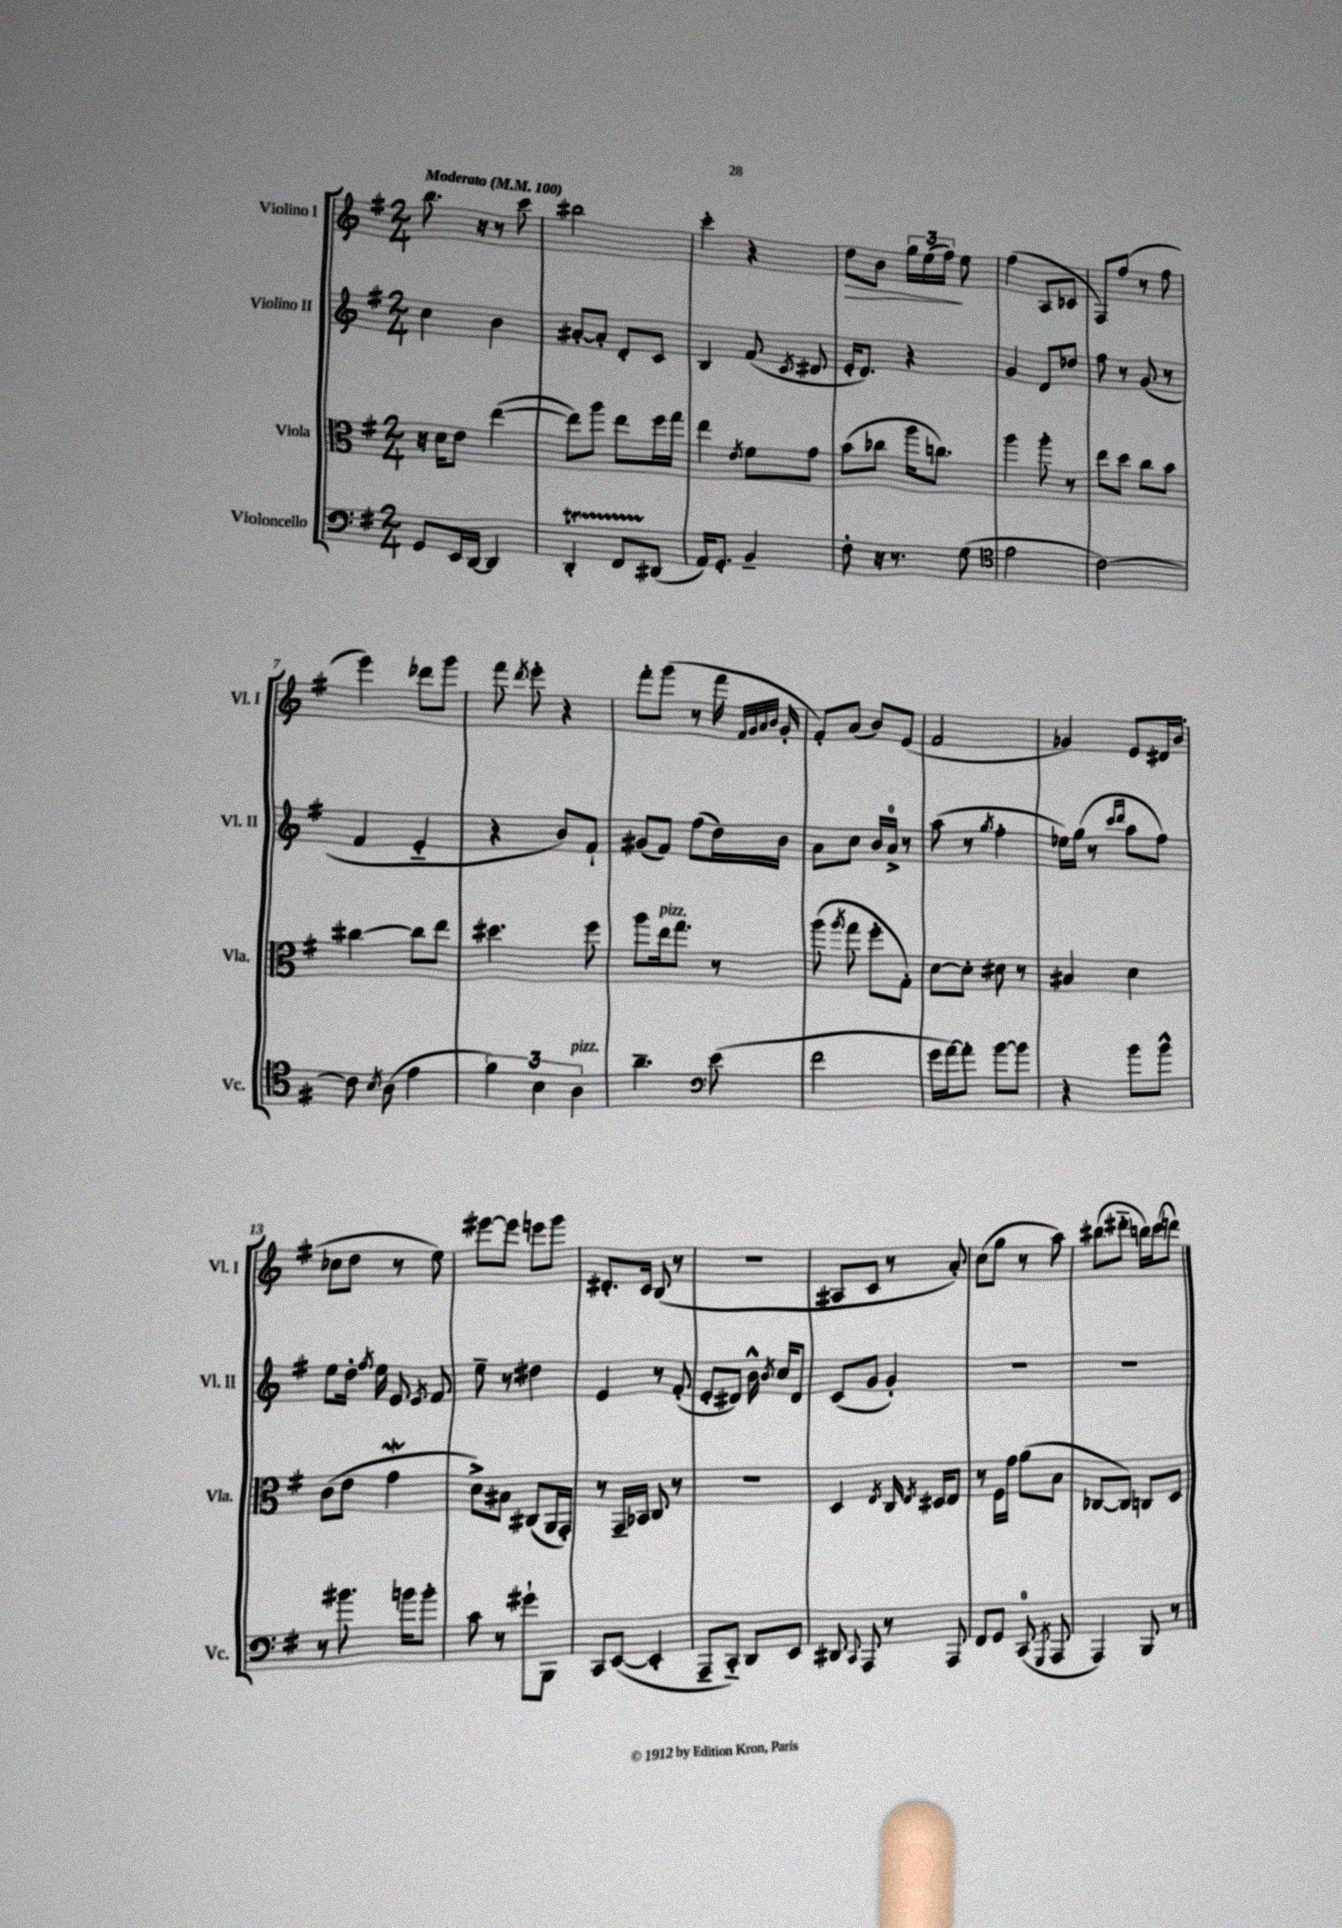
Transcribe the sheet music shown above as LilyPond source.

<<
\new StaffGroup <<
\new Staff = "s0" \with { instrumentName = "Violino I" shortInstrumentName = "Vl. I" } {
    \clef treble \key g \major \numericTimeSignature \time 2/4 \tempo "Moderato" 4 = 100
    \autoBeamOff b''8. r16 r8 c'''8 |
    bis''2 |
    c'''4-. r4 |
    d''8[\> b'8] \tuplet 3/2 { g''16[ e''16( fis''16]\!) } e''8 |
    fis''4( a8[ ces'8] |
    fis8[) fis''8]( r8 fis''8 |
    e'''4) des'''8[ g'''8] |
    fis'''8 \acciaccatura { d'''8 } e'''8-. r4 |
    fis'''8[-. g'''8]( r8 fis'''16 \grace { fis'32[ g'32 a'32 b'32] } g'16-. |
    fis'8[-.) a'8]( b'8[) e'8]( |
    fis'2 |
    ges'4) e'8[ dis'16 b'16]( |
    ces''8[ d''8] r8 e''8) |
    eis'''8[~ eis'''8] e'''8[ g'''8] |
    dis'8.[-. c'16] b8( r8 |
    r2 |
    ais8[ c'8] r8 a'8-.) |
    c''8[( g''8] r8 a''8) |
    bis''8[( dis'''8]-_ b''16[) c'''16( d'''8]) \bar "|." |
}
\new Staff = "s1" \with { instrumentName = "Violino II" shortInstrumentName = "Vl. II" } {
    \clef treble \key g \major \numericTimeSignature \time 2/4
    \autoBeamOff c''4 b'4 |
    ais'8[~-. ais'8]-. d'8[-. c'8] |
    b4 fis'8( \acciaccatura { c'8 } dis'8 |
    e'16[-. d'8.]) r4 |
    g'4 d'8[ des''8] |
    fis''8 r8 g'8( r8 |
    fis'4 e'4-_ |
    r4 b'8[) fis'8]-! |
    gis'8[( fis'8]) fis''8[( d''16) b'16] |
    a'8[ c''8] b'16[ a'16]-0-> r8 |
    a''8( r8 \acciaccatura { g''8 } fis''4-. |
    ees''16[) g''16]( r8 \grace { c'''16[ d'''16] } a''8[ fis''8]) |
    e''8[ d''16]-. \acciaccatura { fis''8 } e''16 e'8 \acciaccatura { e'8 } fis'8 |
    e''8-- r8 dis''4 |
    e'4 r8 fis'8-.( |
    e'8[-. dis'8]) b'16-^ \acciaccatura { b'8 } c''16[ dis'8] |
    c'8[( g'8] g'4-.) |
    R2 |
    r2 \bar "|." |
}
\new Staff = "s2" \with { instrumentName = "Viola" shortInstrumentName = "Vla." } {
    \clef alto \key g \major \numericTimeSignature \time 2/4
    \autoBeamOff r16 d'16[ e'8] e''4~( |
    e''8[) a''8] e''8[ fis''16 g''16] |
    e''4 \acciaccatura { e'8 } fis'8[ g'8] |
    b'8[( ces''8] a''16[ c''8.]) |
    a''4 a''8-. r8 |
    e''8[ d''8] c''8[ b'8] |
    cis''4~ cis''8[ e''8] |
    dis''4. fis''8 |
    a''8[ e''16^\markup { \italic "pizz." } g''8.] r8 |
    a''8( \acciaccatura { a''8 } g''8 fis''8[-. g8]-.) |
    d'8[~ d'8]-. dis'8 r8 |
    bis4 d'4 |
    c'8[( e'8] g'4\mordent |
    d'8[->) bis8] cis8[( a,16 g,16]-.) |
    r8 g,16[-- bes,16] c8 r8 |
    R2 |
    d4 \acciaccatura { e8 } c16 \acciaccatura { e8 } dis16[ e8] |
    r8 fis16[ g'16] a'8[( b8] |
    ces8[~ ces8]) c8[ d8] \bar "|." |
}
\new Staff = "s3" \with { instrumentName = "Violoncello" shortInstrumentName = "Vc." } {
    \clef bass \key g \major \numericTimeSignature \time 2/4
    \autoBeamOff g,8[ e,16 d,16]~ d,4 |
    d,4-.\startTrillSpan fis,8[ dis,8]\stopTrillSpan( |
    a,16[) g,8.]-. b,4-- |
    fis8-. r16 r8. g8( |
    \clef tenor e'2 |
    c'2~) |
    c'8 \acciaccatura { b8 } a8( e'4 |
    \tuplet 3/2 { fis'4) b4 a4^\markup { \italic "pizz." } } |
    a'4.-- \clef bass e'8( |
    fis'2 |
    g'16[ a'16~) a'8]-. b'8[~ b'8] |
    r4 b'8[ b'8]-^ |
    r8 bis'8. b'16[ b'8]-. |
    c'8 r8 gis'8[-! b,,8] |
    c,8[ e,8]~( e,4-. |
    a,,8[-- c,8]-_) d,8[ e,8] |
    dis,8 \appoggiatura { c,8 } a,,8 r8 a,,8 |
    fis,8[ g,8] c,8-0( \acciaccatura { g,,8 } a,,8 |
    a,,4) b,,8 r8 \bar "|." |
}
>>
>>
